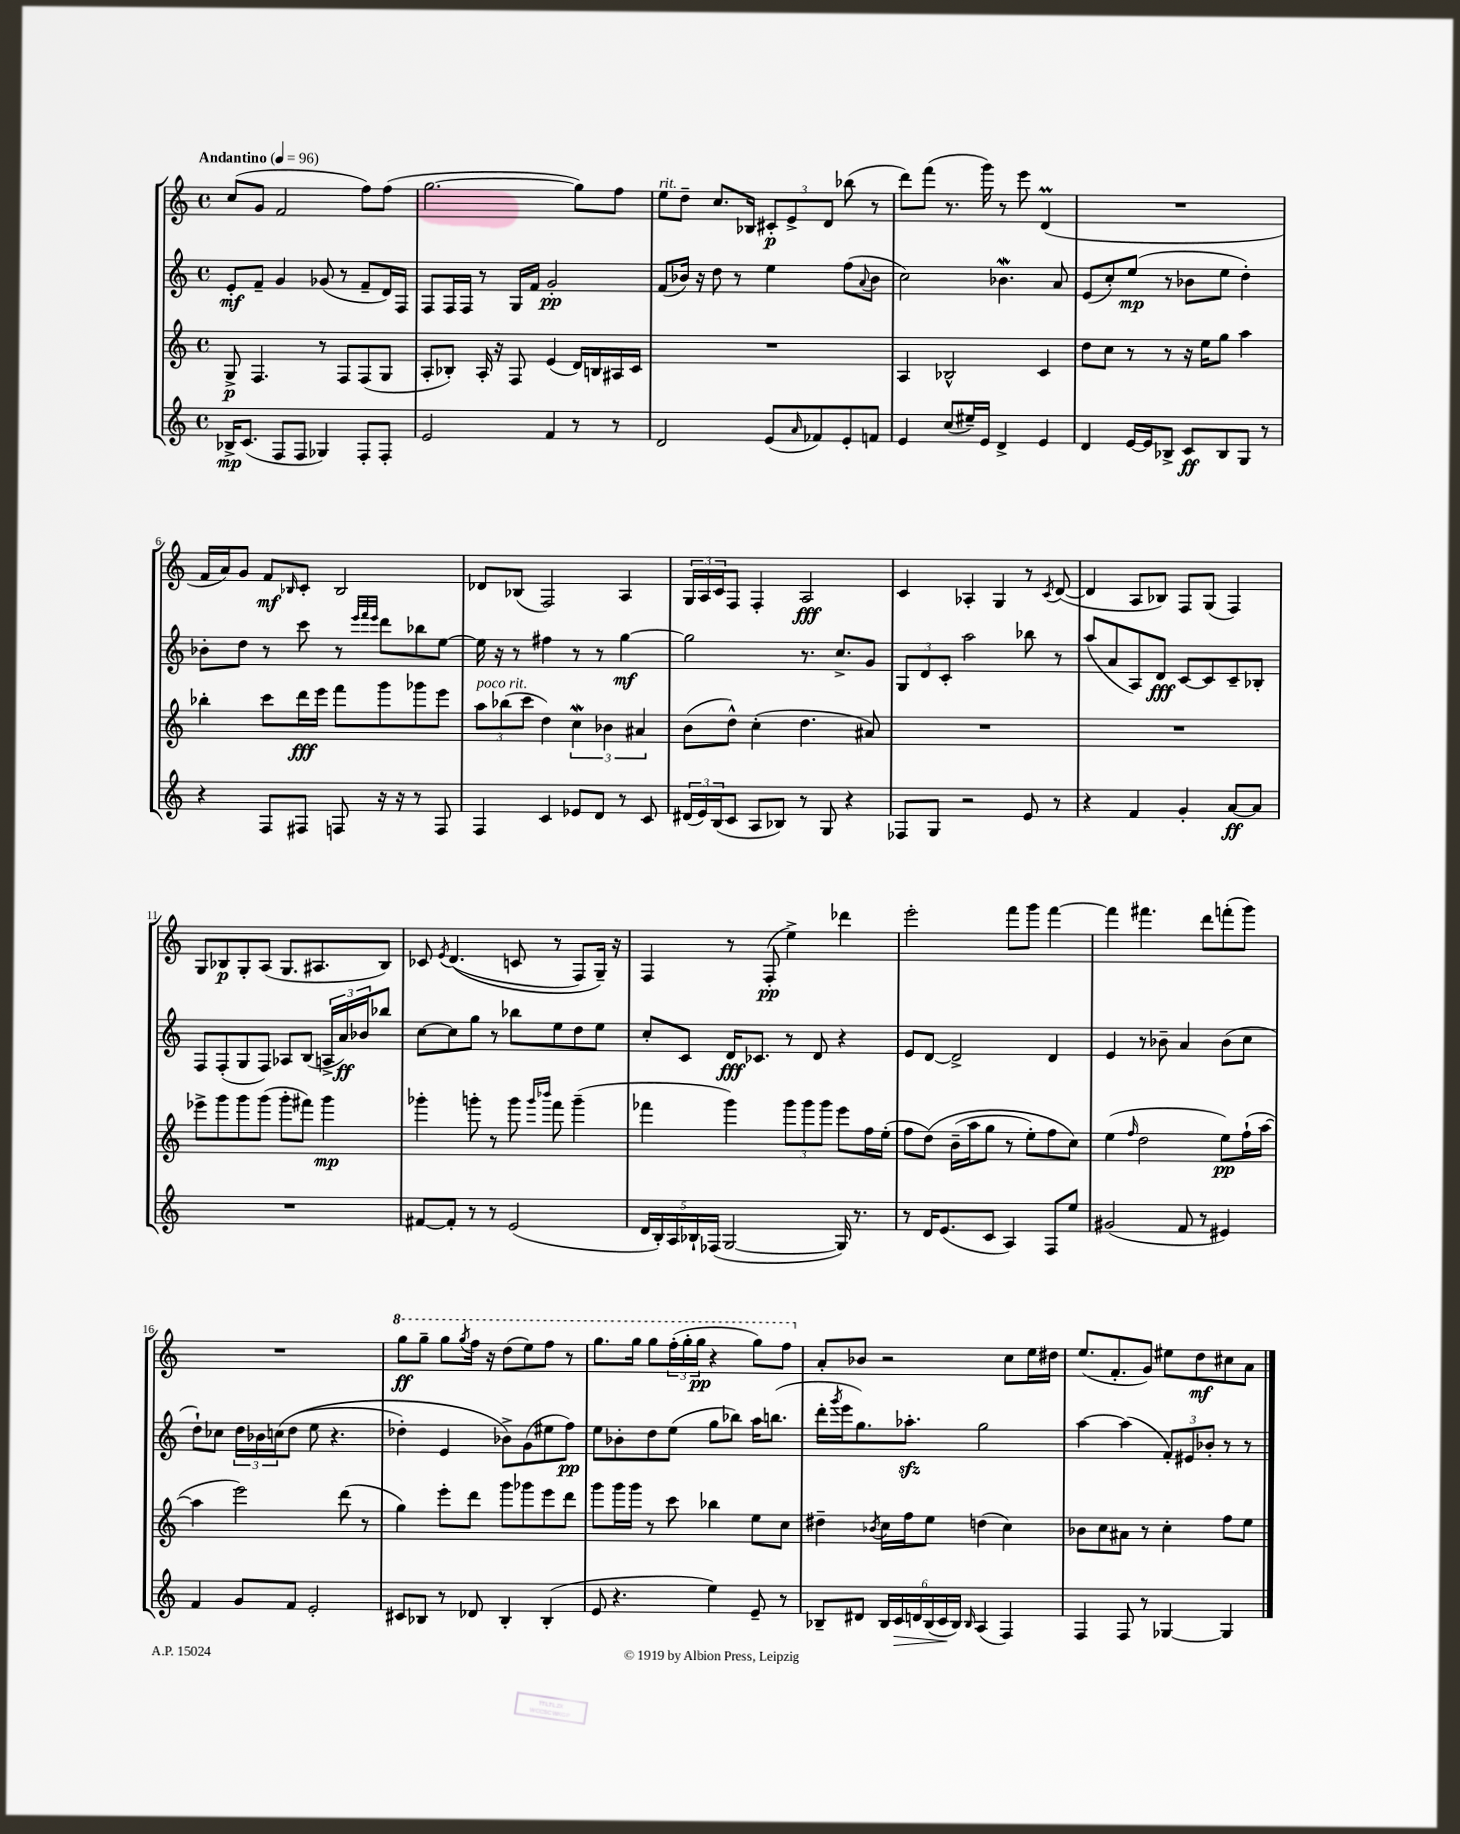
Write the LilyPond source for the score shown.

<<
\new StaffGroup <<
\new Staff = "s0" {
    \clef treble \key c \major \defaultTimeSignature \time 4/4 \tempo "Andantino" 4 = 96
    c''8( g'8 f'2 f''8) f''8( |
    g''2.~ g''8) f''8 |
    e''8^\markup { \italic "rit." } d''8-- c''8. bes16 \tuplet 3/2 { cis'8-.\p e'8-> d'8 } bes''8( r8 |
    d'''8) f'''8( r8. g'''16) r8 e'''8 d'4\prall( |
    R1 |
    f'16 a'16) g'8 f'8\mf \grace { bes16 } c'8-. bes2 |
    des'8 bes8( f2) a4 |
    \tuplet 3/2 { g16 a16 c'16 } f8 f4-. a2\fff |
    c'4 aes4-. g4 r8 \acciaccatura { c'8 } d'8~( |
    d'4 a8 bes8) f8 g8( f4) |
    g8 bes8\p g8-. a8( g8. ais8. bes8) |
    ces'8 \acciaccatura { e'8 } d'4.(\( c'8 r8 f8) g16--\) r16 |
    f4 r8 f8-.\pp( e''4->) des'''4 |
    e'''2-. f'''8 g'''8 f'''4~ |
    f'''4 fis'''4. d'''8 f'''8-.( g'''8) |
    R1 |
    \ottava #1 g'''8\ff g'''8-- g'''8 \acciaccatura { g'''8 } f'''16 r16 d'''8( e'''8) f'''8 r8 |
    g'''8. g'''16 g'''8 \tuplet 3/2 { f'''16-.( g'''16-. g'''16\pp } r4 g'''8) f'''8 \ottava #0 |
    a'8-. bes'8 r2 c''8 e''16 dis''16 |
    e''8.( f'8.-. g'8) eis''8 d''8\mf cis''8 a'8 \bar "|." |
}
\new Staff = "s1" {
    \clef treble \key c \major \defaultTimeSignature \time 4/4
    e'8-.\mf f'8-- g'4 ges'8( r8 f'8-- d'16) f16 |
    f8 f16 f16 r8 g16 f'16 g'2-.\pp |
    f'8( bes'16) r16 d''8 r8 e''4 f''8( \appoggiatura { a'8 } bes'8 |
    c''2) bes'4.\mordent a'8 |
    e'8( c''8-.) e''8\mp( r8 bes'8 e''8 d''4-.) |
    bes'8-. d''8 r8 c'''8 r8 \grace { e'''32 f'''32 e'''32 } d'''8 bes''8 e''8~ |
    e''16 r16 r8 fis''4 r8 r8 g''4~\mf |
    g''2 r8. c''8.-> g'8 |
    \tuplet 3/2 { g8 d'8 c'8-. } a''2 bes''8 r8 |
    a''8( a'8 a8) d'8\fff c'8~ c'8 c'8-- bes8-. |
    f8 f8-.( g8 f8) aes8 b8( \tuplet 3/2 { a16-> a'16\ff) bes'16 } bes''8 |
    c''8~ c''8 g''8 r8 bes''8 e''8 d''8 e''8 |
    c''8-. c'8 d'16\fff ces'8. r8 d'8 r4 |
    e'8 d'8~ d'2-> d'4 |
    e'4 r8 bes'8-- a'4 bes'8( c''8 |
    d''8-!) ces''8 \tuplet 3/2 { d''16 bes'16 c''16\( } d''8( e''8 r4. |
    des''4-.) e'4 bes'8->\) g'8( eis''8 f''8\pp) |
    e''8 bes'8-. d''8 e''8( g''8 bes''8) a''16 b''8.( |
    d'''16-. \acciaccatura { g'''8 } e'''16 g''8.) aes''8.-.\sfz g''2 |
    a''4~ a''4( \tuplet 3/2 { f'8-.) eis'8 bes'8-. } r8 r8 \bar "|." |
}
\new Staff = "s2" {
    \clef treble \key c \major \defaultTimeSignature \time 4/4
    g8->\p f4. r8 f8 f8( g8 |
    a8-. bes8-.) a16-. r16 f8 e'4( d'16) b16 ais16 c'16 |
    R1 |
    a4 bes2-^ c'4 |
    d''8 c''8 r8 r8 r16 e''16 g''8 a''4 |
    bes''4-. c'''8 d'''16\fff e'''16 f'''8 g'''8 ges'''8 e'''8 |
    \tuplet 3/2 { a''8^\markup { \italic "poco rit." } bes''8( c'''8 } d''4) \tuplet 3/2 { c''4\mordent bes'4 ais'4 } |
    b'8( d''8-^) c''4-.( d''4. ais'8) |
    R1 |
    R1 |
    ees'''8-> g'''8 g'''8 g'''8( g'''8-. fis'''8) g'''4\mp |
    ges'''4-. g'''8-. r8 g'''8 \grace { g'''16 bes'''16 } f'''8 g'''4--( |
    fes'''4 g'''4) \tuplet 3/2 { g'''8 g'''8 g'''8 } e'''8 f''16 e''16-.( |
    f''8 d''8)\( b'16--( a''16 g''8 r8 e''8-.) f''8 c''8\) |
    e''4( \grace { f''16 } d''2 e''8\pp) f''16-!( a''16~ |
    a''4 e'''2) d'''8( r8 |
    g''4) e'''8-. d'''8 g'''8 ges'''8 e'''8 d'''8 |
    g'''8 g'''16 g'''16 r8 c'''8 bes''4 e''8 c''8 |
    dis''4-- \acciaccatura { bes'8 } c''16 f''16 e''8 d''4( c''4) |
    bes'8 c''8 ais'8 r8 c''4-. f''8 e''8 \bar "|." |
}
\new Staff = "s3" {
    \clef treble \key c \major \defaultTimeSignature \time 4/4
    bes16->\mp c'8.( f8 f8 ges4) f8-. f8-. |
    e'2 f'4 r8 r8 |
    d'2 e'8( \grace { a'16 } fes'8) e'8-. f'8 |
    e'4 c''8( eis''16--) e'16 d'4-> e'4 |
    d'4 e'16~ e'16 bes8-> c'8\ff bes8 g8 r8 |
    r4 f8 fis8 f8 r16 r16 r8 f8 |
    f4 c'4 ees'8 d'8 r8 c'8 |
    \tuplet 3/2 { dis'16( e'16) b16( } c'8 a8 bes8) r8 g8 r4 |
    fes8 g8 r2 e'8 r8 |
    r4 f'4 g'4-. a'8~\ff a'8 |
    R1 |
    fis'8~ fis'8-. r8 r8 e'2( |
    \tuplet 5/4 { d'16 b16-.) a16 bes16-! fes16( } g2~ g16) r8. |
    r8 d'16 e'8.( c'8 a4) f8 e''8 |
    gis'2( f'8 r8 eis'4) |
    f'4 g'8 f'8 e'2-. |
    cis'8 bes8 r8 des'8 bes4-. bes4-.( |
    e'8 r4. e''4) e'8-- r8 |
    bes8-- dis'8 \tuplet 6/4 { bes16 c'16\> d'16 bes16( c'16\! bes16) } \grace { bes16 } a4( f4) |
    f4 f8 r8 ges4~ ges4 \bar "|." |
}
>>
>>
